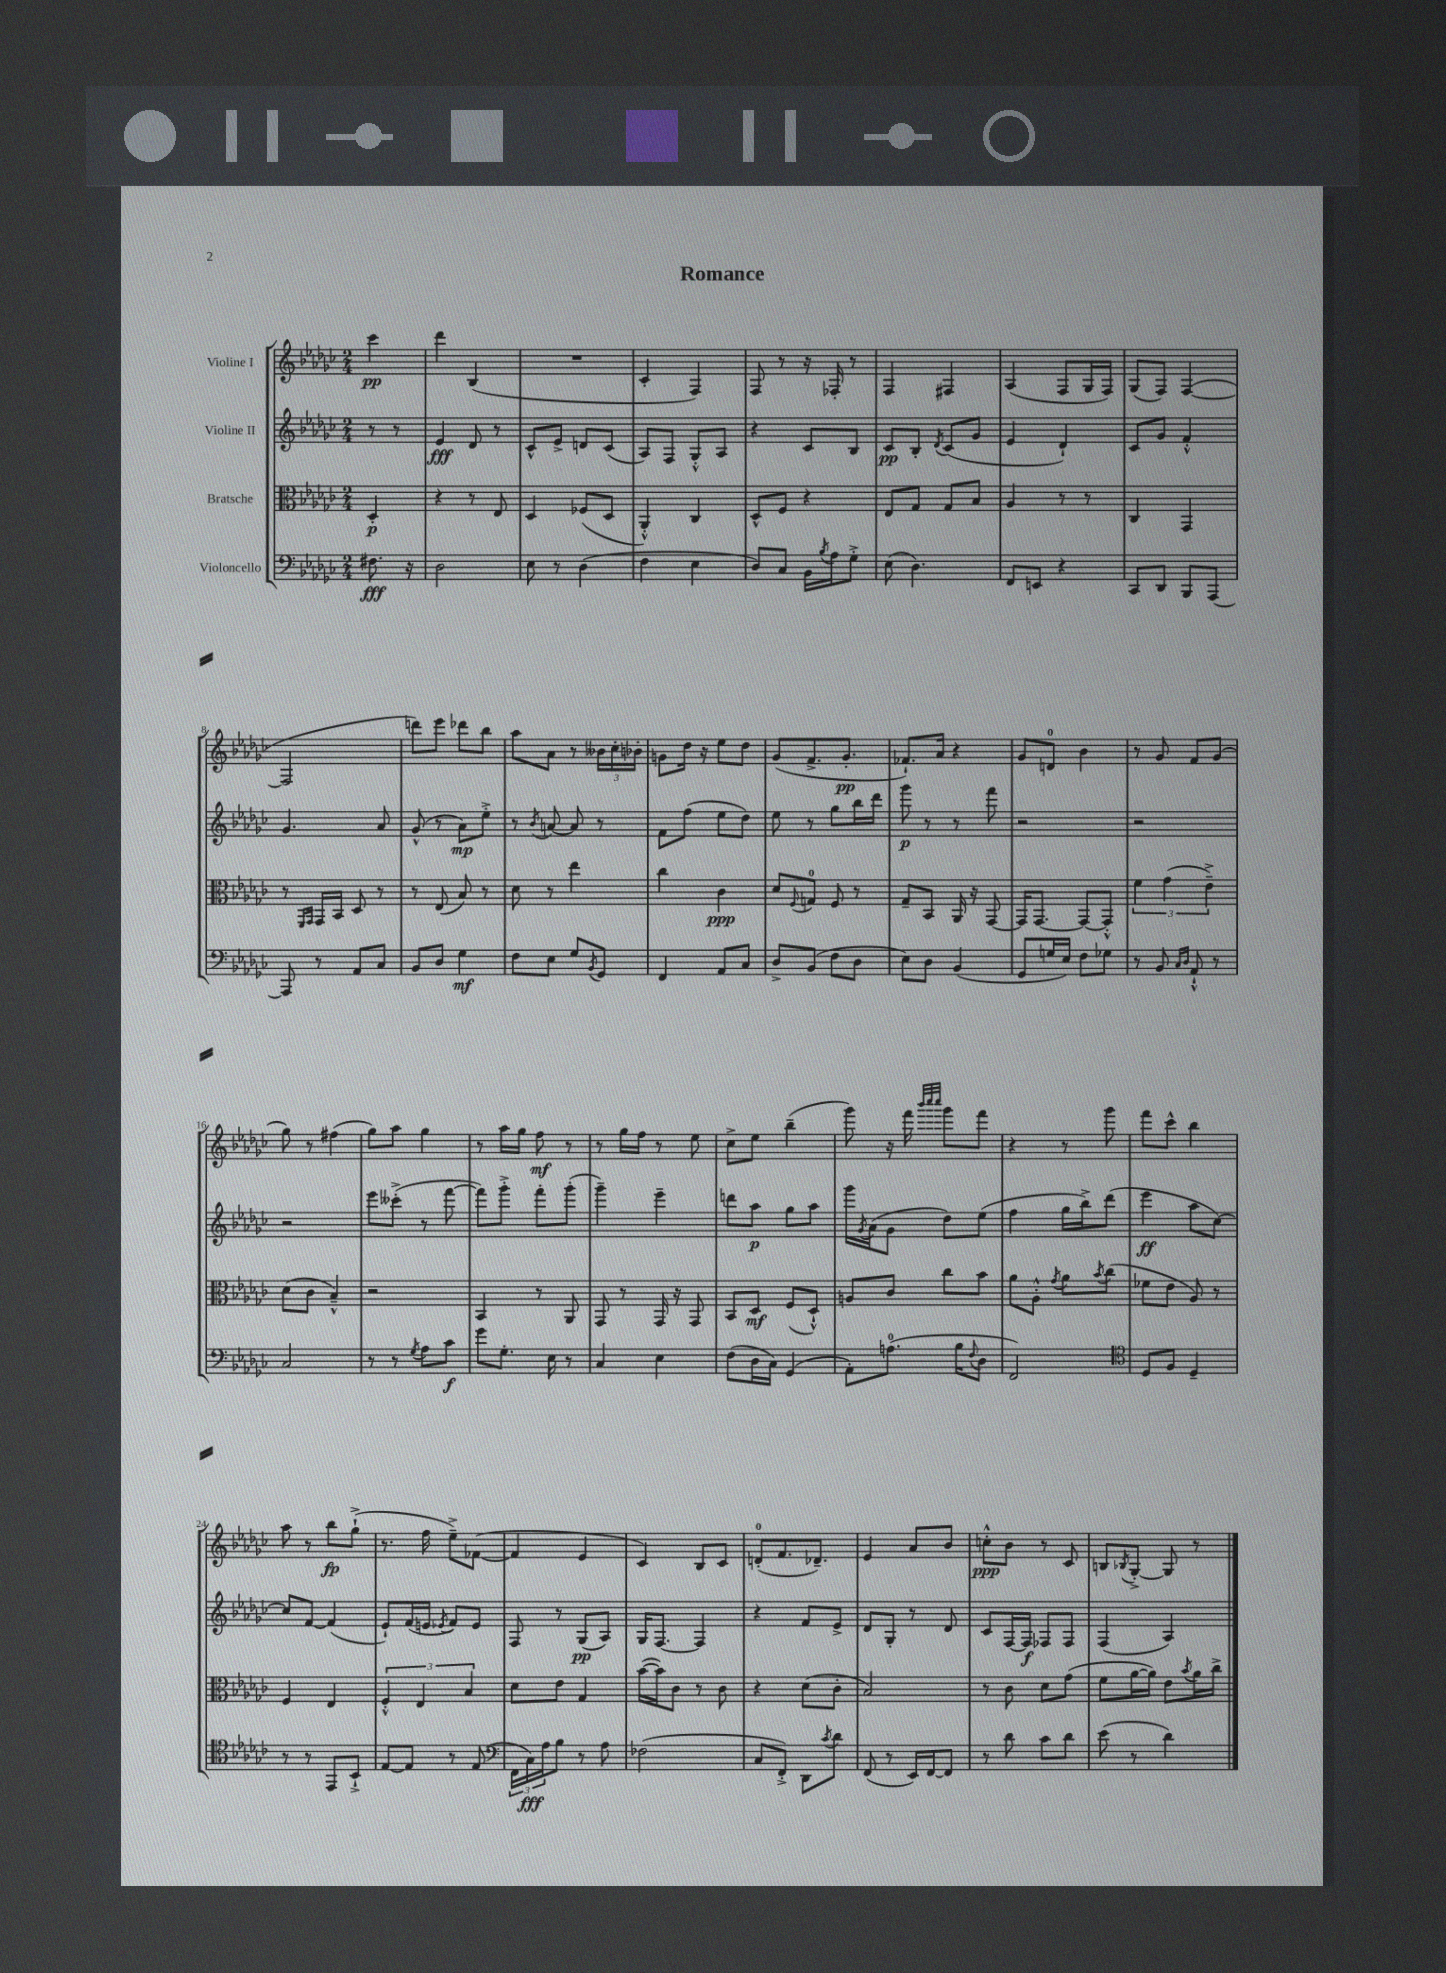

**kern	**kern	**kern	**kern
*staff4	*staff3	*staff2	*staff1
*clefF4	*clefC3	*clefG2	*clefG2
*k[b-e-a-d-g-c-]	*k[b-e-a-d-g-c-]	*k[b-e-a-d-g-c-]	*k[b-e-a-d-g-c-]
*M2/4	*M2/4	*M2/4	*M2/4
8.F#	4D-'	8r	4ccc-
.	.	8r	.
16r	.	.	.
=	=	=	=
2D-	4r	4e-	4ddd-
.	8r	8d-	(4B-
.	8E-	8r	.
=	=	=	=
8E-	4D-	8c-^^	2r
8r	.	8e-^	.
(4D-	(8F-	8d	.
.	8D-	(8c-	.
=	=	=	=
4F	4AA-'^^)	8A-)	4c-'
.	.	8F	.
4E-	4C-	8G-'^^	4F)
.	.	8A-	.
=	=	=	=
8D-)	8D-^^	4r	8F
8C-	8F	.	8r
16BB-	4r	8c-	16r
8qB-	.	.	.
16A-	.	.	16F-'
8G-'^	.	8B-	8r
=	=	=	=
(8E-	8E-	8c-	4F
4.D-)	8G-	8B-'	.
.	.	8qd-	.
.	8G-	(8c-	4F#
.	8B-	8g-	.
=	=	=	=
8FF	4A-	4e-	(4A-
8EE	.	.	.
4r	8r	4d-`)	8F
.	8r	.	16G-
.	.	.	16F)
=	=	=	=
8CC-	4C-	8c-	(8G-
8DD-	.	8g-	8F)
8BBB-	4GG-	4f'^^	([4F
[8AAA-	.	.	.
=	=	=	=
8AAA-]	8r	4.g-	2F]
.	16qqFF	.	.
.	16qqGG-	.	.
8r	16GG-	.	.
.	16BB-	.	.
8AA-	8D-	.	.
8C-	8r	8a-	.
=	=	=	=
8BB-	8r	(8g-^^	8ddd)
8D-	(8E-	8r	8eee-
4G-	8B-)	8a-)	8ddd-
.	8r	8ee-'^	8bb-
=	=	=	=
8F	8d-	8r	8aa-
.	.	8qb-	.
8E-	8r	[8a	8a-
8G-	4ee-	8a]	8r
8qBB-	.	.	.
8GG-	.	8r	24b--
.	.	.	24cc-'
.	.	.	24b-'
=	=	=	=
4FF	4cc-	8f	8g
.	.	(8ff	16dd-
.	.	.	16r
8AA-	4c-	8ee-	8ee-
8C-	.	8dd-)	8dd-
=	=	=	=
8D-^	8d-	8ee-	(8g-
.	8qqF	.	.
(8BB-	8G	8r	8.f^
8F	8F	8gg-	.
.	.	.	8.g-'
8D-	8r	16bb-	.
.	.	16ddd-	.
=	=	=	=
8E-)	8G-~	8ggg-	8.f-`)
8D-	8BB-	8r	.
.	.	.	16a-
(4BB-	16AA-	8r	4r
.	16r	.	.
.	[8GG-	8fff	.
=	=	=	=
8GG-	16GG-]	2r	8g-
.	[8.GG-	.	.
16G	.	.	8d
16E-)	.	.	.
8F	8GG-_	.	4b-
8G-	8GG-'^^]	.	.
=	=	=	=
8r	6f	2r	8r
8BB-	.	.	8g-
.	(6g-	.	.
16qqC-	.	.	.
16qqD-	.	.	.
8AA-`^^	.	.	8f
.	6e-~^)	.	.
8r	.	.	(8g-
=	=	=	=
2C-	(8d-	2r	8gg-)
.	8c-	.	8r
.	4B-~^^)	.	(4ff#
=	=	=	=
8r	2r	8eee-	8gg-)
8r	.	(8ccc--'^	8aa-
8qG-	.	.	.
8A-	.	8r	4gg-
8c-	.	[8fff	.
=	=	=	=
8g-	4BB-	8fff])	8r
8.G-'	.	8ggg-'^	16aa-
.	.	.	16gg-
.	8r	8fff'	8ff
16E-	.	.	.
8r	8AA-	(8ggg-'	8r
=	=	=	=
4C-	8GG-	4ggg-~)	8r
.	8r	.	16gg-
.	.	.	16ff
4E-	16GG-	4eee-~	8r
.	16r	.	.
.	8GG-	.	8ee-
=	=	=	=
(8F	8BB-	8ddd	8cc-^
16D-	8D-	8aa-	8ee-
16C-)	.	.	.
(4GG-	(8F	8gg-	(4bb-~
.	8D-`^^)	8aa-	.
=	=	=	=
8AA-')	8A	16ggg-	8ggg-)
.	.	8qg-	.
.	.	(16a-	.
(8.A	8c-	8g-	16r
.	.	.	16fff
.	.	.	32qqbbb-
.	.	.	32qqcccc-
.	.	.	32qqcccc-
.	8cc-	8dd-)	8ggg-
16B-	.	.	.
8qqF	.	.	.
8D-	8b-	(8ee-	8fff
=	=	=	=
2FF)	8a-	4ff	4r
.	8A-'^^	.	.
.	8qg-	.	.
.	8a-	16gg-	8r
.	.	16bb-^)	.
.	8qb-	.	.
.	(8cc-	(8ddd-	8ggg-
=	=	=	=
*clefC4	*	*	*
8D-	8f-	4eee-	8fff
8F	8e-	.	8ccc-^^
4D-~	8A-)	8aa-	4bb-
.	8r	[8cc-)	.
=	=	=	=
8r	4F	8cc-]	8aa-
8r	.	[8f	8r
8EE-	4E-	(4f]	8bb-
8BB-`^	.	.	(8gg-`^
=	=	=	=
[8E-	6F'^^	8e-`)	8.r
8E-]	.	(16f	.
.	6E-	.	.
.	.	16e	16ff
.	.	8qe-	.
8r	.	8f)	8ee-~^)
.	6B-	.	.
(8E-	.	8e-	([8f-
=	=	=	=
*clefF4	*	*	*
24FF	8d-	8F	4f-]
24C-)	.	.	.
24A-	.	.	.
8B-	8e-	8r	.
8r	4G-	(8G-	4e-
8A-	.	8A-)	.
=	=	=	=
(2F-	([16b-	16G-	4c-)
.	16b-])	[8.F	.
.	8c-	.	.
.	8r	4F]	8B-
.	8c-	.	8c-
=	=	=	=
8C-	4r	4r	(8d'
8FF'^)	.	.	8.f
8DD-	(8d-	8f	.
.	.	.	8.d-~)
8qc-	.	.	.
8d-	8c-'	8e-^	.
=	=	=	=
(8FF	2B-)	8d-	4e-
8r	.	8G-'	.
16EE-)	.	8r	8a-
[16FF	.	.	.
8FF]	.	8d-	8b-
=	=	=	=
8r	8r	8c-	8cc'^^
8d-	8c-	[16F	8b-
.	.	16F]	.
8c-	8d-	8F-	8r
8d-	(8g-	8F-	8c-
=	=	=	=
(8e-	8f	(4F	8B
.	.	.	8qB-
8r	[16a-	.	[8G-'^
.	16a-])	.	.
4d-)	8e-	4A-)	8G-]
.	8qb-	.	.
.	16a-	.	8r
.	16cc-^	.	.
==	==	==	==
*-	*-	*-	*-
